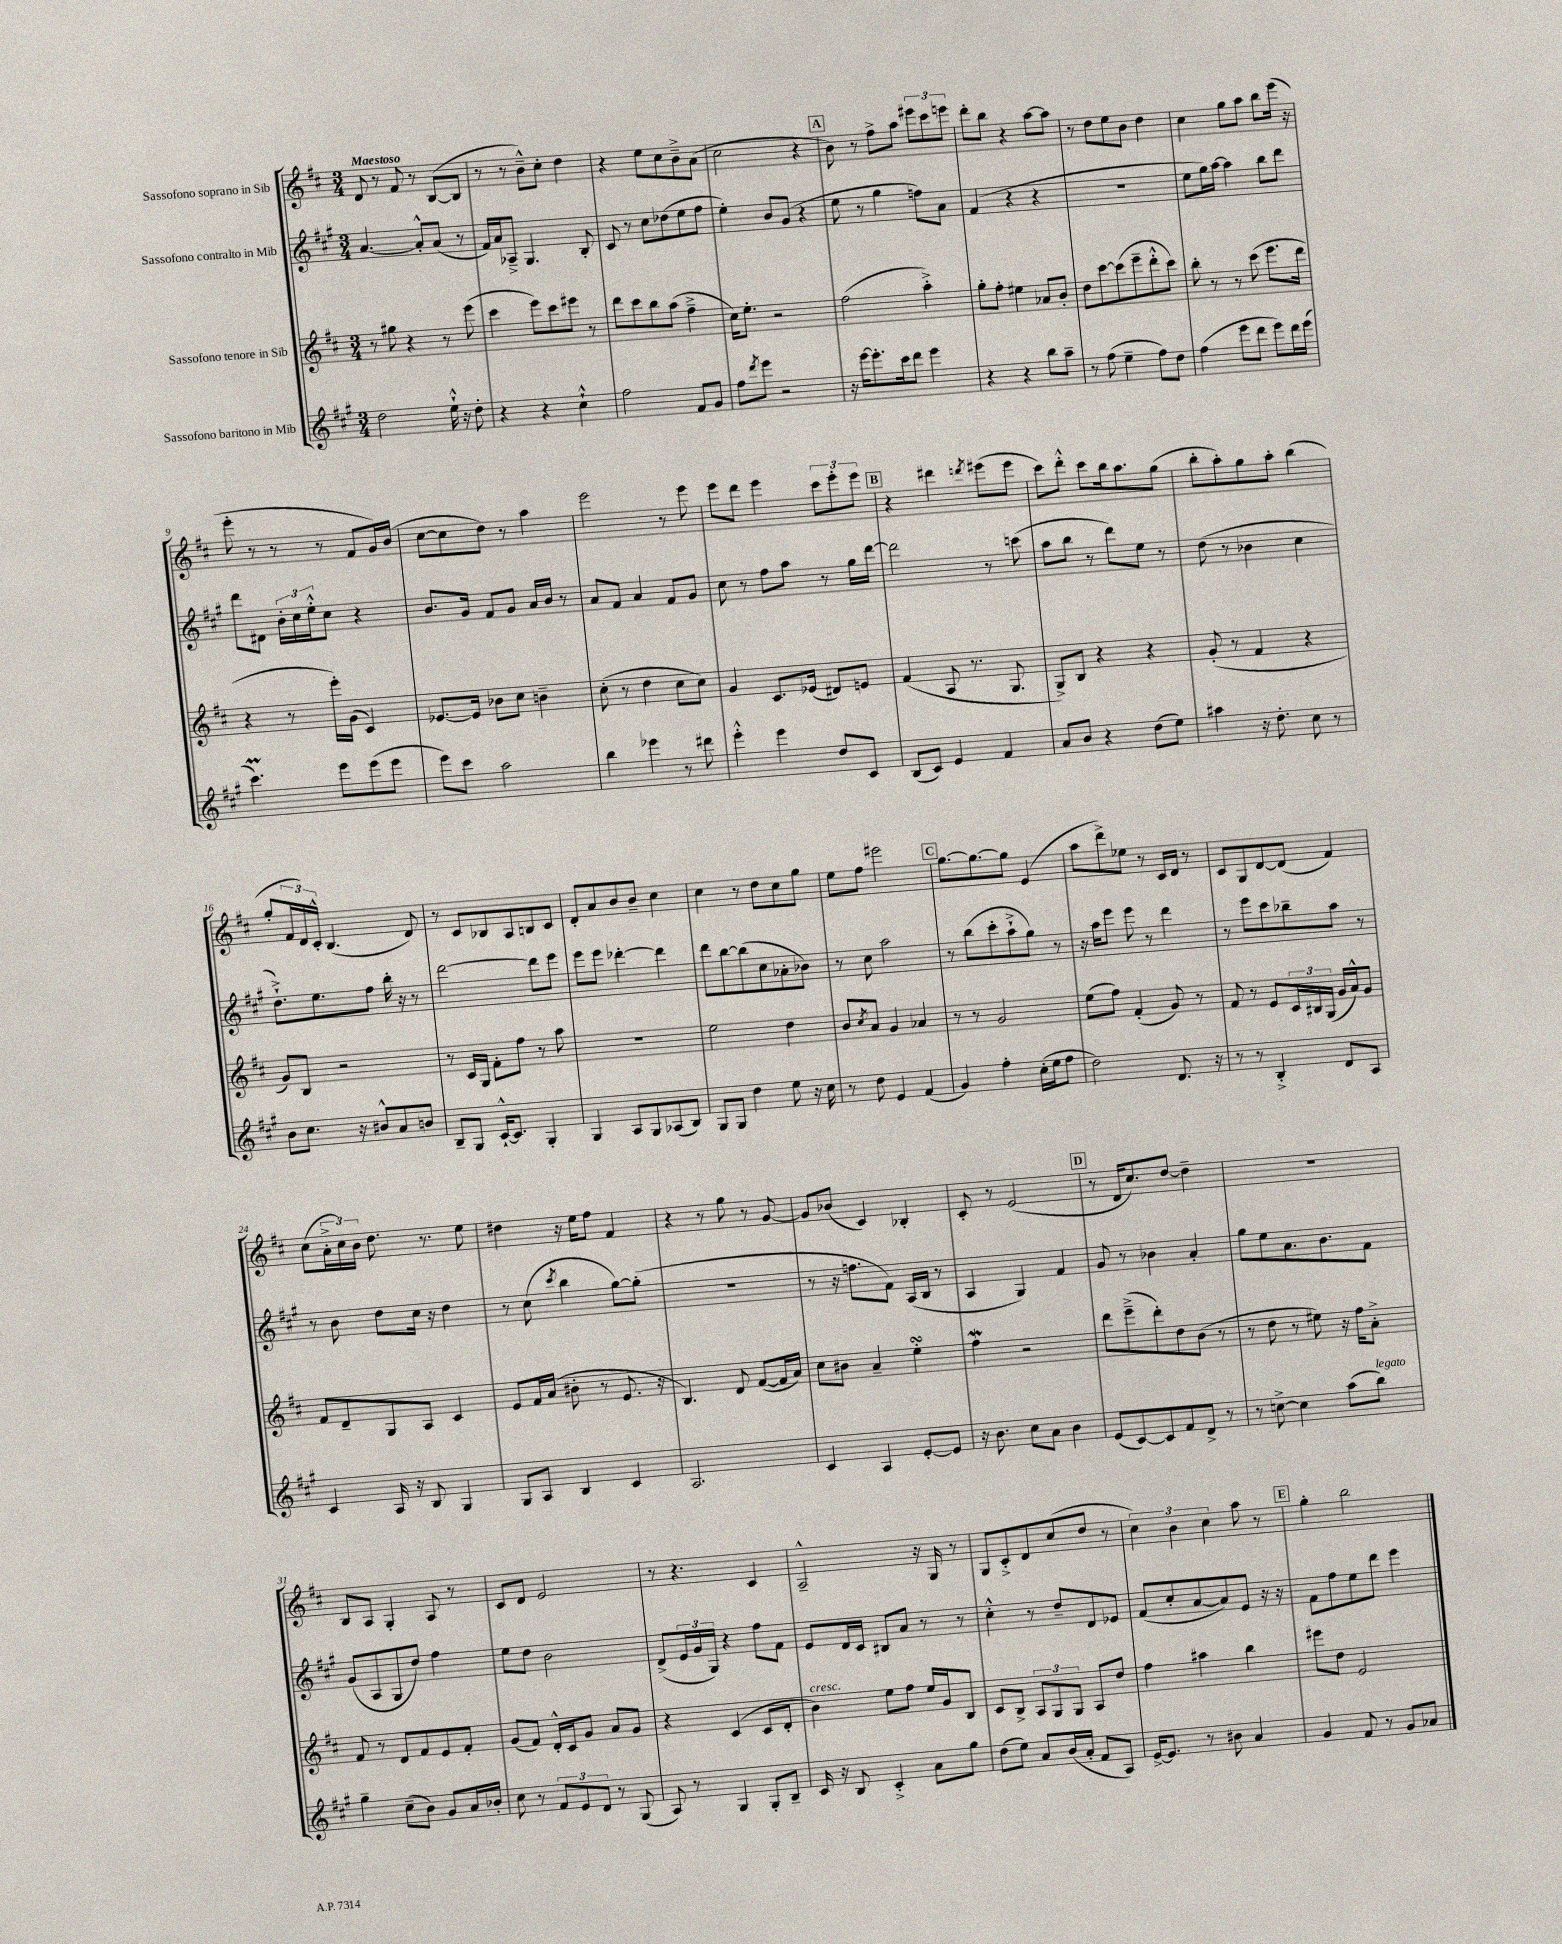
<<
\new StaffGroup <<
\new Staff = "s0" \with { instrumentName = "Sassofono soprano in Sib" } {
    \clef treble \key d \major \numericTimeSignature \time 3/4 \tempo "Maestoso"
    d'8 r8 fis'8 r8 b8~( b8 |
    r8 r8 b'8---^) cis''8-. d''4 |
    r4 e''8 cis''8 b'8---> a'8( |
    cis''2 r4 |
    \mark \markup { \box "A" } b'8) r8 fis''8-> a''8 \tuplet 3/2 { eis'''8 cis'''8 e'''8 } |
    d'''8-. b''8 r4 a''8~ a''8 |
    r8 d''8 e''8 b'8 d''4 |
    cis''4 g''8 a''8 b''8 e'''16( r16 |
    e'''8-. r8 r8 r8 fis'8 g'16) b'16( |
    cis''8~ cis''8 d''8) r8 a''4 |
    e'''2 r8 e'''8 |
    e'''8 d'''8 e'''4 \tuplet 3/2 { cis'''8 e'''8-. e'''8 } |
    \mark \markup { \box "B" } r4 dis'''4 \acciaccatura { d'''8 } eis'''8( eis'''8 |
    cis'''8) d'''8-.-^ cis'''8 b''16 a''8. g''8( |
    b''8-. a''8-.) g''8 a''8-. b''4( |
    g''8-. \tuplet 3/2 { fis'16 d'16) cis'16-.-^ } b4.( d'8) |
    r8 cis'8 bes8 a8 b8 cis'8 |
    d'8-. a'8 b'8 b'8-- cis''4 |
    cis''4 r8 d''8 cis''8 g''8 |
    e''8 fis''8 eis'''2 |
    \mark \markup { \box "C" } g''8.~ g''8.~ g''8 e'4( |
    a''8 d'''8->) ees''8 r8 cis'16 d'16 r8 |
    cis'8 g8 d'8~ d'8( fis'4) |
    cis''8( \tuplet 3/2 { a'16-.-> cis''16) b'16 } d''8. r8. e''8 |
    dis''4 r16 e''16 fis''8 fis'4 |
    r4 r8 g''8 r8 g'8~ |
    g'8 bes'8( cis'4) bes4-. |
    cis'8-. r8 e'2( |
    \mark \markup { \box "D" } r8 d'16 cis''8.) d''8~ d''4-- |
    R2. |
    b8 a8 g4-. a8 r8 |
    cis'8 d'8 e'2 |
    r8 r4. cis'4 |
    a2---^ r16 g16 r8 |
    g8 cis'8-.-> d'8 cis''8( d''8 r8 |
    \tuplet 3/2 { cis''4) b'4 cis''4 } a''8 r8 |
    \mark \markup { \box "E" } g''4-. b''2 \bar "|." |
}
\new Staff = "s1" \with { instrumentName = "Sassofono contralto in Mib" } {
    \clef treble \key a \major \numericTimeSignature \time 3/4
    a'4.~ a'8-.-^ a'8( r8 |
    fis'16) a'16 aes8---> gis4. b8-. |
    cis'8 r8 cis''8 des''8( e''8 fis''8 |
    e''4-.) b'8 gis'8( r4 |
    \mark \markup { \box "A" } e''8 r8 gis''4 f''8) a'8 |
    fis'4( r4 r4 |
    R2. |
    e''8 gis''16) a''16~ a''4 b''8 d'''8 |
    d'''8 dis'8 \tuplet 3/2 { b'16-. cis''16 e''16-.-^ } cis''8 r4 |
    b'8. gis'16 fis'8 gis'8 a'16 b'16 r8 |
    a'8 fis'8 a'4 fis'8 gis'8 |
    cis''8 r8 fis''8 a''8 r8 gis''16 d'''16~ |
    \mark \markup { \box "B" } d'''2 r8 c'''8( |
    a''8 b''8 r8 d'''8) e''8 r8 |
    d''8( r8 bes'4 cis''4 |
    d''8.-!->) e''8. fis''8 b''16-. r16 r8 |
    d'''2~ d'''8 e'''8 |
    e'''8 e'''8 des'''4~-. des'''4 |
    d'''8 b''8~ b''8( cis''8 aes'8-. bes'8) |
    r8 cis''8 a''2 |
    \mark \markup { \box "C" } r8 b''8( cis'''8-. a''8-!-> gis''8) r8 |
    r16 a''16 e'''8 e'''8 r8 d'''4 |
    r8 e'''8 cis'''8 bes''8-- a''8 r8 |
    r8 b'8 d''8 cis''16 r16 d''4 |
    r8 cis''8( \acciaccatura { cis'''8 } b''4 gis''8~) gis''8-.( |
    R2. |
    r8 r16 f''8. fis'8) a16( b16 r8 |
    a4 gis4) fis'4 |
    \mark \markup { \box "D" } gis'8 r8 bes'4 a'4-. |
    gis''8 e''8 a'8. b'8. fis'8 |
    gis'8( a8 gis8 d''8) fis''4 |
    e''8 d''8 b'2 |
    d'8->( \tuplet 3/2 { e'16 gis'16 gis16) } r4 fis''8 fis'8 |
    e'8 d'16 cis'16 bis8 a'8 r8 r8 |
    cis''4-.-^ r8 d''8-- d'8 ees'8 |
    fis'8( cis''8-. a'8~ a'8) e'8 r16 r16 |
    \mark \markup { \box "E" } fis'8 fis''8 e''8 d'''8 e'''4 \bar "|." |
}
\new Staff = "s2" \with { instrumentName = "Sassofono tenore in Sib" } {
    \clef treble \key d \major \numericTimeSignature \time 3/4
    r8 gis''8 r4 r8 e'''8( |
    cis'''4 e'''8) cis'''8 eis'''8 r8 |
    d'''8 cis'''8 b''8 a''8( fis''4---> |
    cis''16) e''8.-. r2 |
    \mark \markup { \box "A" } fis''2( a''4-.->) |
    g''8-. fis''8-. eis''4 aes'8 b'8-. |
    d''8 cis'''8~ cis'''8( e'''8-- d'''8-.-^ cis'''8) |
    b''8-. r8 r8 cis'''8( e'''8. d'''16 |
    r4 r8 e'''16-.) g'16( cis'4) |
    ees'8.~ ees'16 bes'8 cis''8 b'4-- |
    cis''8-.( r8 d''4 cis''8 cis''8) |
    g'4 cis'8. ees'16( dis'8) e'8 |
    \mark \markup { \box "B" } fis'4( a8 r8. g8. |
    g8->) b8 r4 r4 |
    g'8-.( r8 fis'4 r4 |
    g'8) b8 r2 |
    r8 cis'16 g16 fis'8-. fis''8 r8 a''8 |
    R2. |
    e''2 d''4 |
    b'8 \acciaccatura { cis''8 } a'8 g'4 aes'4 |
    \mark \markup { \box "C" } r8 r8 g'2 |
    e''8( fis''8) fis'4-.( g'8) r8 |
    fis'8 r8 e'8 \tuplet 3/2 { cis'16 bis16 g16( } g'16 a'16-^) g'8 |
    fis'8 d'8-- g8 a8 cis'4 |
    e'8 fis'16 a'16( bis'8-. r8 e'8. r16 |
    b4.) d'8 fis'8~( fis'16 a'16) |
    cis''8 bis'8 a'4-- e''4-.\turn |
    fis''4\mordent r2 |
    \mark \markup { \box "D" } d'''8 e'''8--->( d'''8-.) d''8 b'8( r8 |
    r8 d''8 r8 eis''8) r16 fis''16 a'8-.-> |
    fis'8 r8 d'8 fis'8 e'8 fis'8-. |
    g'8( fis'8) d'16-.-^ cis'16 g'8 a'8 g'8 |
    r4 cis'4( cis'8 d'8-. |
    b'4^\markup { \italic "cresc." }) e''8 fis''8 e''16 g'16 b8 |
    cis'8 b8-> \tuplet 3/2 { a8 g8 g8 } a8 d''8 |
    fis''4 ais''4 b''4 |
    \mark \markup { \box "E" } eis'''8 d''8 e'2 \bar "|." |
}
\new Staff = "s3" \with { instrumentName = "Sassofono baritono in Mib" } {
    \clef treble \key a \major \numericTimeSignature \time 3/4
    d''2 e''16-!-^ r16 d''8-. |
    r4 r4 cis''4-!-^ |
    fis''2 fis'8 gis'8 |
    fis''8 \acciaccatura { d'''8 } e'''8 r2 |
    \mark \markup { \box "A" } r16 e'''16~ e'''8.-. cis'''16 d'''8 e'''4 |
    r4 r4 b''8 a''8-- |
    r8 fis''8( e''4-- fis''8) d''8 |
    fis''4( e'''8 d'''8 e'''8) d'''16 e'''16( |
    cis'''4.\prall) e'''8 e'''8( e'''8 |
    e'''8) cis'''8 a''2 |
    b''4 ees'''4 r8 dis'''8 |
    e'''4-.-^ e'''4 d''8 cis'8 |
    \mark \markup { \box "B" } b8( cis'8) e'4 fis'4 |
    a'8 b'8 r4 d''8( e''8) |
    ais''4 r16 d''8.-. cis''8 r8 |
    b'8 cis''8. r16 bis'8-^ a'8 b'8 |
    b8-- gis8 cis'16~-!-^ cis'8. gis4-. |
    gis4 a8 gis8 aes8( b8) |
    gis8 gis8 d''4 e''8 r16 cis''16 |
    r8 d''8 e'4 fis'4( |
    \mark \markup { \box "C" } gis'4) fis''4-. cis''16-.( e''16 fis''8 |
    d''2) d'8. r16 |
    r8 r8 b4-.-> d'8 a8 |
    cis'4 a16 r16 b8 gis4 |
    gis8 a8 b4 cis'4 |
    a2. |
    cis'4 a4 e'8~-. e'8 |
    r16 b'8. cis''8 a'8 b'4 |
    \mark \markup { \box "D" } e'8( cis'8~) cis'8 fis'8 d'8-> r8 |
    r8 c''8~-> c''4 a''8( b''8^\markup { \italic "legato" }) |
    gis''4-- cis''8--( b'8) gis'8 a'16 bes'16-. |
    cis''8 r8 \tuplet 3/2 { fis'8 e'8 d'8 } r8 gis8( |
    a8) r8 gis4 gis8-. b8-- |
    cis'16 r16 b8 cis'4-.-> a'8 gis''8 |
    d''8( e''8) a'8 b'16( a'16-. fis'8 a8) |
    e'16~-> e'8. r8 bis'8 a'4 |
    \mark \markup { \box "E" } gis'4 fis'8 r8 gis'8 aes'8 \bar "|." |
}
>>
>>
